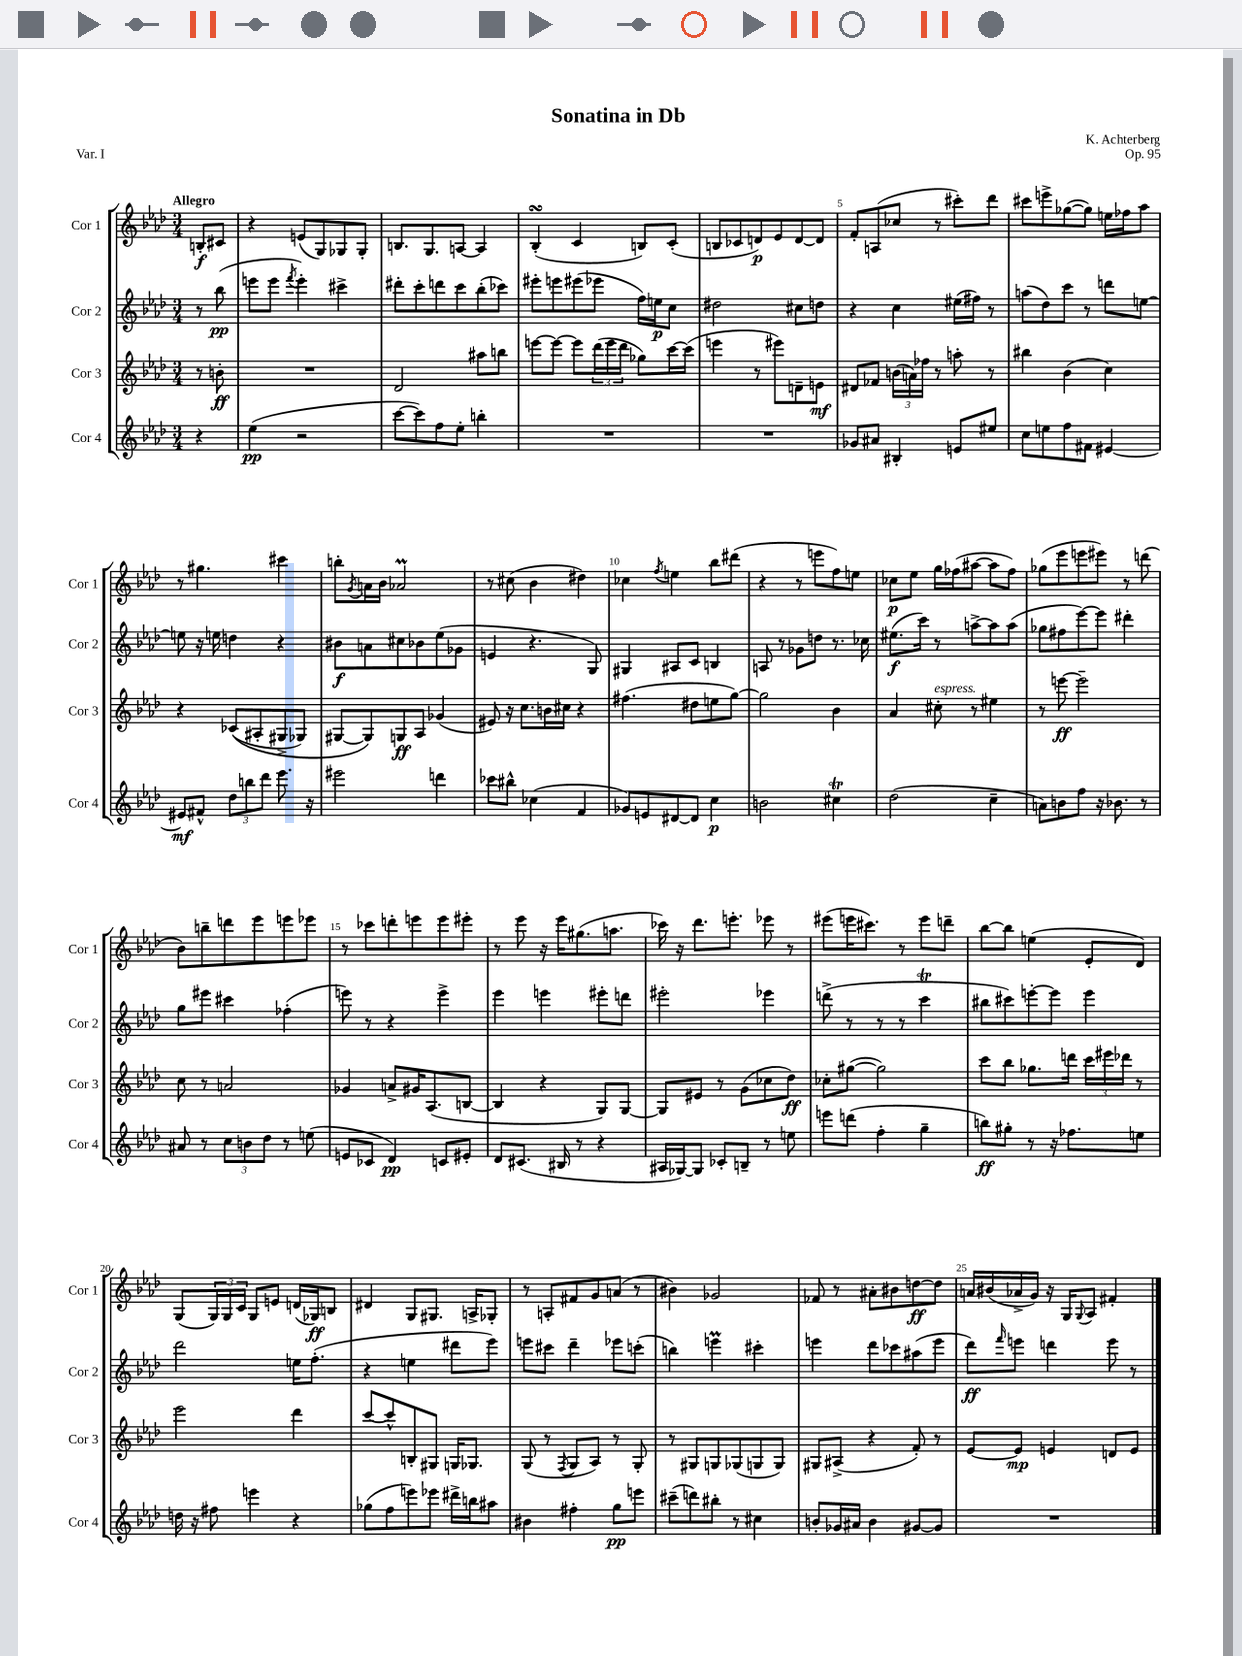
\header { title = "Sonatina in Db" composer = "K. Achterberg" opus = "Op. 95" piece = "Var. I" }
<<
\new StaffGroup <<
\new Staff = "s0" \with { instrumentName = "Cor 1" shortInstrumentName = "Cor 1" } {
    \clef treble \key aes \major \numericTimeSignature \time 3/4 \partial 4 \tempo "Allegro"
    b8-.\f cis'8 |
    r4 e'8( g8) ges8 ges8-. |
    b8. g8. a8~ a4 |
    bes4-.\turn( c'4 b8) c'8-.( |
    b8 ces'8 d'8\p) ees'8 d'8~ d'8 |
    f'8-. a8( ces''8 r8 cis'''8-.) des'''8 |
    cis'''8 e'''8-> ges''8~( ges''8) e''16 fes''16 aes''8 |
    r8 gis''4. cis'''4 |
    b''8-. \acciaccatura { g'8 } a'16 bes'16 aes'2\prall |
    r8 cis''8( bes'4 dis''4) |
    ces''4 \acciaccatura { f''8 } e''4 bes''8 dis'''8( |
    r4 r8 e'''8 f''8) e''8 |
    ces''8\p ees''8 g''16 fes''16( ais''8~ ais''8 fes''8) |
    ges''8( ees'''8 e'''8 eis'''8) r8 d'''8( |
    bes'8) b''8-- d'''8 ees'''8 e'''8 ees'''8 |
    r8 ces'''8 d'''8-. e'''8 e'''8 eis'''8-. |
    r8 ees'''8 r16 ees'''16 gis''8.( a''8. |
    ces'''16) r16 des'''8. e'''8.-. ees'''8 r8 |
    eis'''8( e'''16 cis'''8.) r8 e'''8 d'''8-- |
    bes''8~ bes''8 e''4( ees'8-. des'8) |
    g8( \tuplet 3/2 { g16) g16 c'16 } g8 e'8 d'16( ges16\ff) b8 |
    dis'4 g8 gis8. a16-> ges8-. |
    r8 a8-. fis'8 g'8 a'8( r8 |
    bis'4) ges'2 |
    fes'8 r8 ais'8-. bis'8 d''8~\ff d''8 |
    a'16 bis'16( aes'16-> g'16) r16 g16 \appoggiatura { g8 } aes8 fis'4-. \bar "|." |
}
\new Staff = "s1" \with { instrumentName = "Cor 2" shortInstrumentName = "Cor 2" } {
    \clef treble \key aes \major \numericTimeSignature \time 3/4 \partial 4
    r8 bes''8\pp( |
    e'''8 e'''8 \acciaccatura { f'''8 } e'''4-.) cis'''4-> |
    dis'''8-. c'''8-. d'''8 c'''8 bes''8-.( ces'''8) |
    eis'''8-. e'''8 eis'''8( ees'''8 f''16) e''16\p c''8 |
    dis''2 cis''8 d''8 |
    r4 c''4 eis''16( fis''16) r8 |
    a''8( des''8) c'''8 r8 d'''8 e''8~ |
    e''8 r16 e''16 d''4 r4 |
    bis'8\f a'8 cis''8 bes'8 ees''8( ges'8 |
    e'4 r4. g8) |
    gis4 ais8 c'8 b4 |
    a8 r8 ges'8 d''8 r8. ces''16 |
    eis''8.\f( c'''16) r8 a''8~-> a''8 a''8( |
    ges''8 fis''8 ees'''8~) ees'''8 dis'''4-. |
    g''8 eis'''8 cis'''4 fes''4-.( |
    e'''8) r8 r4 e'''4-> |
    ees'''4 e'''4 eis'''8-. d'''8 |
    eis'''2-. ees'''4 |
    d'''8->( r8 r8 r8 c'''4\trill |
    bis''8 cis'''8) e'''8~-. e'''8 e'''4 |
    des'''2 e''16 f''8.-.( |
    r4 e''4 dis'''8 ees'''8) |
    e'''8 cis'''8 des'''4-- ees'''8 c'''8-.( |
    b''4) e'''4\prall cis'''4-. |
    e'''4 des'''8 ces'''8 ais''8( e'''8 |
    des'''8\ff) \grace { f'''16 } e'''8 d'''4 e'''8 r8 \bar "|." |
}
\new Staff = "s2" \with { instrumentName = "Cor 3" shortInstrumentName = "Cor 3" } {
    \clef treble \key aes \major \numericTimeSignature \time 3/4 \partial 4
    r8 b'8-.\ff |
    R2. |
    des'2 ais''8 b''8 |
    e'''8~ e'''8~ e'''8 \tuplet 3/2 { des'''16( e'''16 des'''16 } ges''8) c'''16~ c'''16( |
    e'''4 r8 eis'''8) d'8-- e'8\mf |
    dis'8 fes'8 \tuplet 3/2 { b'16( a'16) fes''16 } r8 a''8-. r8 |
    bis''4 bes'4( c''4) |
    r4 ces'8(\( ais8-. gis8-> ges8) |
    gis8~ gis8\) g8\ff aes8 ges'4( |
    eis'8) r16 c''8. b'16 cis''16 r4 |
    fis''4.( dis''8 e''8 g''8~) |
    g''2 bes'4 |
    aes'4 cis''8-.^\markup { \italic "espress." } r8 eis''4 |
    r8 e'''8~\ff e'''2-- |
    c''8 r8 a'2 |
    ges'4 a'8-> gis'16 aes8.( b8~ |
    b4 r4 g8) g8~ |
    g8 eis'8 r8 g'8( ces''8 des''8\ff) |
    ces''8-. gis''8~( gis''2) |
    c'''8 bes''8 ges''8. d'''16 \tuplet 3/2 { c'''16 eis'''16 des'''16 } r8 |
    ees'''2 des'''4 |
    c'''8~ c'''8-^ b8-. gis8 g16 ges8. |
    g8( r8 \acciaccatura { f8 } g8 aes8) r8 g8-. |
    r8 gis8 g8 ges8( g8 g8) |
    gis8 ais8->( r4 f'8-.) r8 |
    ees'8~ ees'8\mp e'4 d'8 e'8 \bar "|." |
}
\new Staff = "s3" \with { instrumentName = "Cor 4" shortInstrumentName = "Cor 4" } {
    \clef treble \key aes \major \numericTimeSignature \time 3/4 \partial 4
    r4 |
    ees''4\pp( r2 |
    c'''8~ c'''8) f''8 ees''8-. b''4-. |
    R2. |
    R2. |
    ges'8 ais'8 bis4-. e'8 eis''8 |
    c''8 e''8 f''8 fis'8 eis'4~ |
    eis'8\mf fis'8-^ \tuplet 3/2 { des''8 b''8 des'''8 } ees'''8. r16 |
    eis'''2 d'''4 |
    ces'''8 bis''8-^ ces''4( f'4 |
    ges'8) e'8 dis'8~ dis'8 c''4\p |
    b'2 cis''4\trill |
    des''2( c''4-- |
    a'8) b'8 f''8 r16 bes'8. r8 |
    ais'8 r8 \tuplet 3/2 { c''8 b'8 des''8 } r8 e''8( |
    e'8 ces'8 des'4\pp) c'8 eis'8-. |
    des'8 cis'8.( bis16 r8 r4 |
    ais16 ges16~) ges8 ces'8-. b8-- r8 e''8 |
    e'''8 d'''8( f''4-. g''4-- |
    b''8\ff) gis''8-. r8 r16 fes''8. e''8 |
    d''16 r16 fis''8 e'''4 r4 |
    ges''8( f''8 e'''8) ees'''8 dis'''16-> b''16 ais''8 |
    bis'4 fis''4-. g''8\pp e'''8 |
    cis'''8--( d'''8) bis''8-. r8 cis''4 |
    b'8-. ges'16 ais'16 b'4 gis'8~ gis'8 |
    R2. \bar "|." |
}
>>
>>
\layout { \context { \Score \override BarNumber.break-visibility = ##(#f #t #t) barNumberVisibility = #(every-nth-bar-number-visible 5) } }
